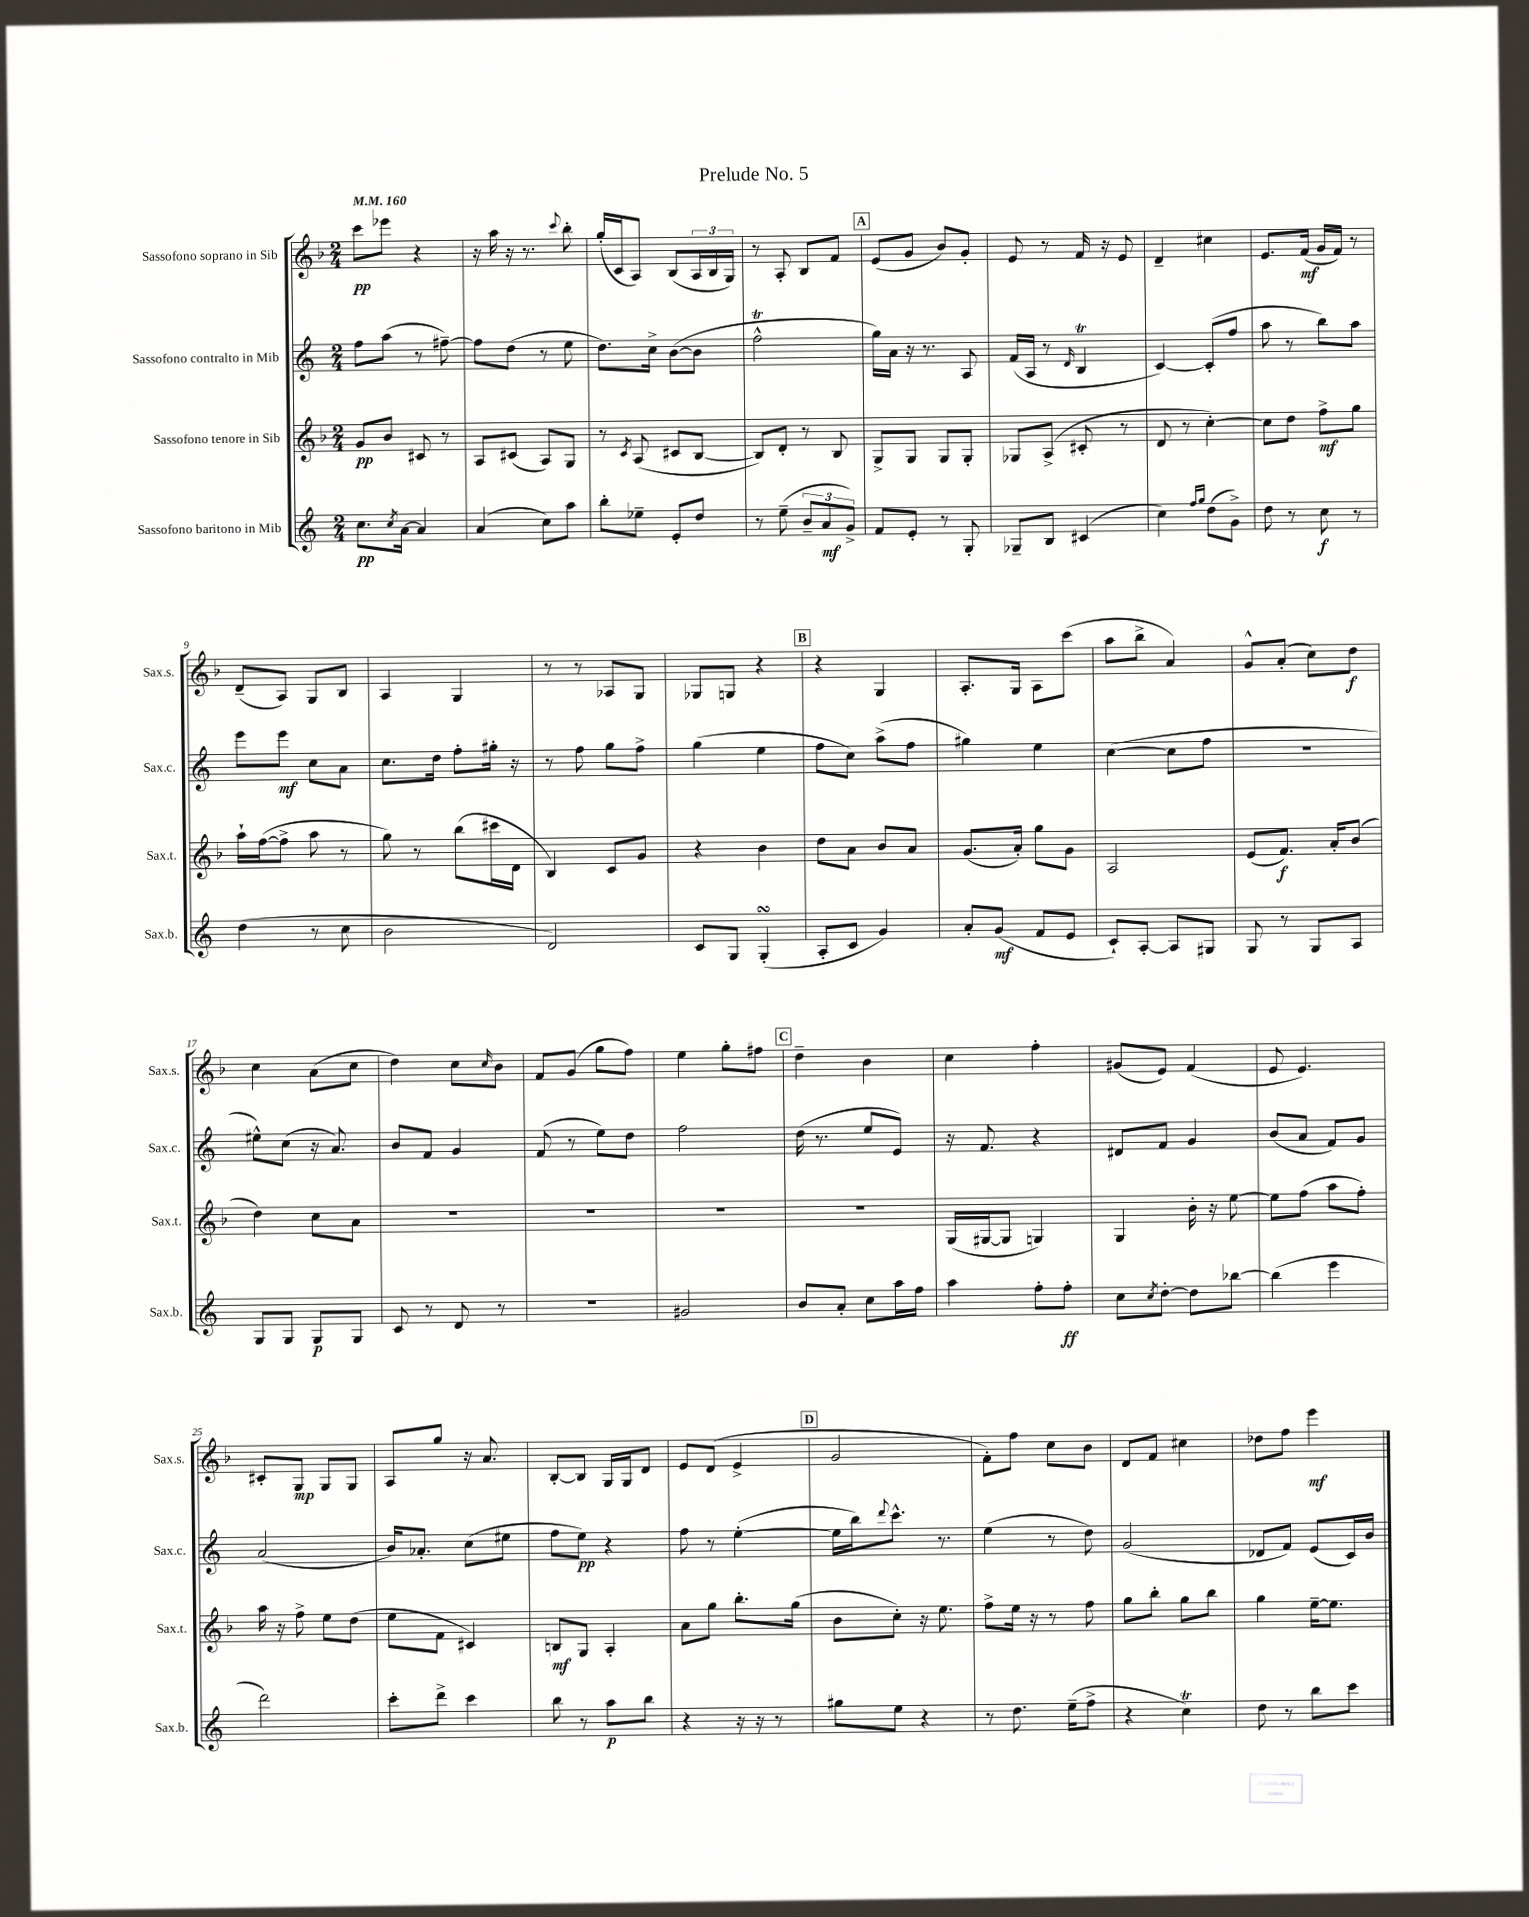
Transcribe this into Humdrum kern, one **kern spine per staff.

**kern	**dynam	**kern	**dynam	**kern	**dynam	**kern	**dynam
*part4	*part4	*part3	*part3	*part2	*part2	*part1	*part1
*staff4	*staff4	*staff3	*staff3	*staff2	*staff2	*staff1	*staff1
*I"Sassofono baritono in Mib	*	*I"Sassofono tenore in Sib	*	*I"Sassofono contralto in Mib	*	*I"Sassofono soprano in Sib	*
*I'Sax.b.	*	*I'Sax.t.	*	*I'Sax.c.	*	*I'Sax.s.	*
*clefG2	*	*clefG2	*	*clefG2	*	*clefG2	*
*k[]	*	*k[b-]	*	*k[]	*	*k[b-]	*
*M2/4	*	*M2/4	*	*M2/4	*	*M2/4	*
*MM160	*	*MM160	*	*MM160	*	*MM160	*
=1	=1	=1	=1	=1	=1	=1	=1
8.cc\L	pp	8g/L	pp	8ff\L	.	8ccc\L	pp
.	.	8b-/J	.	(8aa\J	.	8eee-X\J	.
8qcc/	.	.	.	.	.	.	.
[16a\Jk	.	.	.	.	.	.	.
4a/]	.	8c#X/	.	8r	.	4r	.
.	.	8r	.	[8ff#X~\)	.	.	.
=2	=2	=2	=2	=2	=2	=2	=2
(4a/	.	8A/L	.	8ff#\L]	.	16r	.
.	.	.	.	.	.	16aa\	.
.	.	(8c#X/J	.	(8dd\J	.	16r	.
.	.	.	.	.	.	8.r	.
8cc\L)	.	8A/L)	.	8r	.	.	.
.	.	.	.	.	.	8qqccc/	.
8aa\J	.	8G/J	.	8ee\	.	8bb-'\	.
=3	=3	=3	=3	=3	=3	=3	=3
8bb'\L	.	8r	.	8.dd\L)	.	(16gg'/LL	.
.	.	.	.	.	.	16c/J	.
.	.	8qc/	.	.	.	.	.
8ee-X~\J	.	(8A/	.	.	.	8A/J)	.
.	.	.	.	16cc^\Jk	.	.	.
8e'/L	.	8c#X/L	.	([8b\L	.	(8B-/L	.
8dd/J	.	[8B-/J	.	8b\J]	.	24A/L	.
.	.	.	.	.	.	24B-/	.
.	.	.	.	.	.	24G/JJ)	.
=4	=4	=4	=4	=4	=4	=4	=4
8r	.	8B-/L])	.	2ffT^^\	.	8r	.
(8ee~\	.	8d'/J	.	.	.	8A'/	.
12b~/L	.	8r	.	.	.	8B-/L	.
12a/	mf	.	.	.	.	.	.
.	.	8B-/	.	.	.	8f/J	.
12g^/J)	.	.	.	.	.	.	.
!!LO:REH:place=s1:t=A
=5	=5	=5	=5	=5	=5	=5	=5
8f/L	.	8G^/L	.	16gg\LL)	.	(8e/L	.
.	.	.	.	16a\JJ	.	.	.
8e'/J	.	8G/J	.	16r	.	8g/J	.
.	.	.	.	8.r	.	.	.
8r	.	8G/L	.	.	.	8b-/L)	.
8G'/	.	8G'/J	.	8A/	.	8g'/J	.
=6	=6	=6	=6	=6	=6	=6	=6
8G-X~/L	.	8G-X/L	.	(16f/LL	.	8e/	.
.	.	.	.	16A/JJ	.	.	.
8B/J	.	(8A^/J	.	8r	.	8r	.
.	.	.	.	16qqd/	.	.	.
(4c#X/	.	8c#X'/	.	4Bt/	.	16f/	.
.	.	.	.	.	.	16r	.
.	.	8r	.	.	.	8e/	.
=7	=7	=7	=7	=7	=7	=7	=7
4cc\)	.	8d/	.	[4c/)	.	4d~/	.
.	.	8r	.	.	.	.	.
16qqff/LL	.	.	.	.	.	.	.
16qqgg/JJ	.	.	.	.	.	.	.
(8dd\L	.	[4cc'\)	.	(8c'/L]	.	4cc#X\	.
8g^\J)	.	.	.	8ff/J	.	.	.
=8	=8	=8	=8	=8	=8	=8	=8
8dd\	.	8cc\L]	.	8aa\	.	8.e/L	.
8r	.	8dd\J	.	8r	.	.	.
.	.	.	.	.	.	(16f/Jk	mf
8cc\	f	8ff^\L	mf	8bb\L)	.	16g/LL	.
.	.	.	.	.	.	16f/JJ)	.
8r	.	8gg\J	.	8aa\J	.	8r	.
!!LO:LB:g=z
=9	=9	=9	=9	=9	=9	=9	=9
(4dd\	.	16aa`\LL	.	8eee\L	.	(8d~/L	.
.	.	([16ff\J	.	.	.	.	.
.	.	8ff^\J]	.	8eee\J	mf	8A/J)	.
8r	.	8aa\	.	8cc\L	.	8G/L	.
8cc\	.	8r	.	8a\J	.	8B-/J	.
=10	=10	=10	=10	=10	=10	=10	=10
2b\	.	8gg\)	.	8.cc\L	.	4A/	.
.	.	8r	.	.	.	.	.
.	.	.	.	16dd\Jk	.	.	.
.	.	(8bb-\L	.	8ff'\L	.	4G/	.
.	.	16ccc#X\L	.	16gg#X'\Jk	.	.	.
.	.	16d\JJ	.	16r	.	.	.
=11	=11	=11	=11	=11	=11	=11	=11
2d/)	.	4B-/)	.	8r	.	8r	.
.	.	.	.	8ff\	.	8r	.
.	.	8c/L	.	8gg\L	.	8A-X/L	.
.	.	8g/J	.	8ff^\J	.	8G/J	.
=12	=12	=12	=12	=12	=12	=12	=12
8c/L	.	4r	.	(4gg\	.	8G-X/L	.
8G/J	.	.	.	.	.	8Gn/J	.
(4GsSSS'/	.	4b-\	.	4ee\	.	4r	.
!!LO:REH:place=s1:t=B
=13	=13	=13	=13	=13	=13	=13	=13
8A'/L	.	8dd\L	.	8ff\L	.	4r	.
8c/J	.	8a\J	.	8cc\J)	.	.	.
4g/)	.	8b-/L	.	(8aa^\L	.	4G/	.
.	.	8a/J	.	8ff\J	.	.	.
=14	=14	=14	=14	=14	=14	=14	=14
8a'/L	.	(8.g/L	.	4gg#X\)	.	8.A'/L	.
(8g/J	mf	.	.	.	.	.	.
.	.	16a'/Jk)	.	.	.	16G/Jk	.
8f/L	.	8gg\L	.	4ee\	.	8A\L	.
8e/J	.	8g\J	.	.	.	(8ccc\J	.
=15	=15	=15	=15	=15	=15	=15	=15
8c`/L)	.	2A/	.	([4cc\	.	8aa\L	.
[8A'/J	.	.	.	.	.	8bb-^\J	.
8A/L]	.	.	.	8cc\L]	.	4a/)	.
8G#X/J	.	.	.	8ff\J	.	.	.
=16	=16	=16	=16	=16	=16	=16	=16
8G/	.	(8e/L	.	2r	.	8g^^/L	.
8r	.	8.f/J)	f	.	.	(8a'/J	.
8G/L	.	.	.	.	.	8cc\L)	.
.	.	16a'/KL	.	.	.	.	.
8A/J	.	(8b-/J	.	.	.	8dd\J	f
!!LO:LB:g=z
=17	=17	=17	=17	=17	=17	=17	=17
8G/L	.	4dd\)	.	8ee#X^^\L)	.	4cc\	.
8G/J	.	.	.	(8cc\J	.	.	.
8G/L	p	8cc\L	.	16r	.	(8a\L	.
.	.	.	.	8.a/)	.	.	.
8G/J	.	8a\J	.	.	.	8cc\J	.
=18	=18	=18	=18	=18	=18	=18	=18
8c/	.	2r	.	8b/L	.	4dd\)	.
8r	.	.	.	8f/J	.	.	.
8d/	.	.	.	4g/	.	8cc\L	.
.	.	.	.	.	.	16qqcc/	.
8r	.	.	.	.	.	8b-\J	.
=19	=19	=19	=19	=19	=19	=19	=19
2r	.	2r	.	(8f/	.	8f/L	.
.	.	.	.	8r	.	(8g/J	.
.	.	.	.	8ee\L)	.	8gg\L	.
.	.	.	.	8dd\J	.	8ff\J)	.
=20	=20	=20	=20	=20	=20	=20	=20
2g#X/	.	2r	.	2ff\	.	4ee\	.
.	.	.	.	.	.	8gg'\L	.
.	.	.	.	.	.	8ff#X\J	.
!!LO:REH:place=s1:t=C
=21	=21	=21	=21	=21	=21	=21	=21
8b/L	.	2r	.	(16dd\	.	4dd~\	.
.	.	.	.	8.r	.	.	.
8a'/J	.	.	.	.	.	.	.
8cc\L	.	.	.	8ee/L	.	4b-\	.
16aa\L	.	.	.	8e/J)	.	.	.
16ff\JJ	.	.	.	.	.	.	.
=22	=22	=22	=22	=22	=22	=22	=22
4aa\	.	(16G/LL	.	16r	.	4cc\	.
.	.	[16G#X/J	.	8.f/	.	.	.
.	.	8G#/J]	.	.	.	.	.
8ff'\L	.	4Gn/)	.	4r	.	4ff'\	.
8ff'\J	ff	.	.	.	.	.	.
=23	=23	=23	=23	=23	=23	=23	=23
8cc\L	.	4G/	.	8d#X/L	.	(8g#X/L	.
8qcc/	.	.	.	.	.	.	.
[8dd'\J	.	.	.	8f/J	.	8e/J)	.
8dd\L]	.	16b-'\	.	4g/	.	(4f/	.
.	.	16r	.	.	.	.	.
[8bb-X\J	.	[8ee\	.	.	.	.	.
=24	=24	=24	=24	=24	=24	=24	=24
(4bb-\]	.	8ee\L]	.	(8b/L	.	8e/	.
.	.	(8ff\J	.	8a/J	.	4.e/)	.
4eee\	.	8aa\L	.	8f/L)	.	.	.
.	.	8ff'\J)	.	8g/J	.	.	.
!!LO:LB:g=z
=25	=25	=25	=25	=25	=25	=25	=25
2ddd\)	.	16aa\	.	(2a/	.	8c#X'/L	.
.	.	16r	.	.	.	.	.
.	.	8ff^\	.	.	.	8G/J	mp
.	.	8ee\L	.	.	.	8G/L	.
.	.	(8dd\J	.	.	.	8G/J	.
=26	=26	=26	=26	=26	=26	=26	=26
8ccc'\L	.	8ee\L	.	16b/KL)	.	8A/L	.
.	.	.	.	8.a-X'/J	.	.	.
8ddd^\J	.	8f\J	.	.	.	8gg/J	.
4ccc\	.	4c#X/)	.	(8cc\L	.	16r	.
.	.	.	.	.	.	8.a/	.
.	.	.	.	8ee#X\J	.	.	.
=27	=27	=27	=27	=27	=27	=27	=27
8bb\	.	8Bn/L	mf	8ff\L	.	[8B-'/L	.
8r	.	8G/J	.	8ee\J)	pp	8B-/J]	.
8aa\L	p	4A'/	.	4r	.	16G/LL	.
.	.	.	.	.	.	16G/J	.
8bb\J	.	.	.	.	.	8d/J	.
=28	=28	=28	=28	=28	=28	=28	=28
4r	.	8a\L	.	8ff\	.	8e/L	.
.	.	8gg\J	.	8r	.	(8d/J	.
16r	.	8.bb-'\L	.	([4ee'\	.	4e^/	.
16r	.	.	.	.	.	.	.
8r	.	.	.	.	.	.	.
.	.	(16gg\Jk	.	.	.	.	.
!!LO:REH:place=s1:t=D
=29	=29	=29	=29	=29	=29	=29	=29
8gg#X\L	.	8b-\L	.	16ee\LL]	.	2g/	.
.	.	.	.	16bb\J)	.	.	.
.	.	.	.	8qqddd/	.	.	.
8ee\J	.	8cc'\J)	.	8.ccc^^\J	.	.	.
4r	.	16r	.	.	.	.	.
.	.	8.ee\	.	8.r	.	.	.
=30	=30	=30	=30	=30	=30	=30	=30
8r	.	8ff^\L	.	(4ee\	.	8f'\L)	.
8.dd\	.	16ee\Jk	.	.	.	8ff\J	.
.	.	16r	.	.	.	.	.
.	.	8r	.	8r	.	8cc\L	.
(16ee~\KL	.	.	.	.	.	.	.
8ff^\J	.	8ff\	.	8dd\)	.	8b-\J	.
=31	=31	=31	=31	=31	=31	=31	=31
4r	.	8gg\L	.	(2g/	.	8d/L	.
.	.	8bb-'\J	.	.	.	8f/J	.
4ccT\)	.	8gg\L	.	.	.	4cc#X\	.
.	.	8bb-\J	.	.	.	.	.
=32	=32	=32	=32	=32	=32	=32	=32
8dd\	.	4gg\	.	8d-X/L	.	8dd-X\L	.
8r	.	.	.	8f/J)	.	8ff\J	.
8bb\L	.	[16ee~\KL	.	(8e/L	.	4eee\	mf
.	.	8.ee\J]	.	.	.	.	.
8ccc\J	.	.	.	16c/L)	.	.	.
.	.	.	.	16b/JJ	.	.	.
==	==	==	==	==	==	==	==
*-	*-	*-	*-	*-	*-	*-	*-
